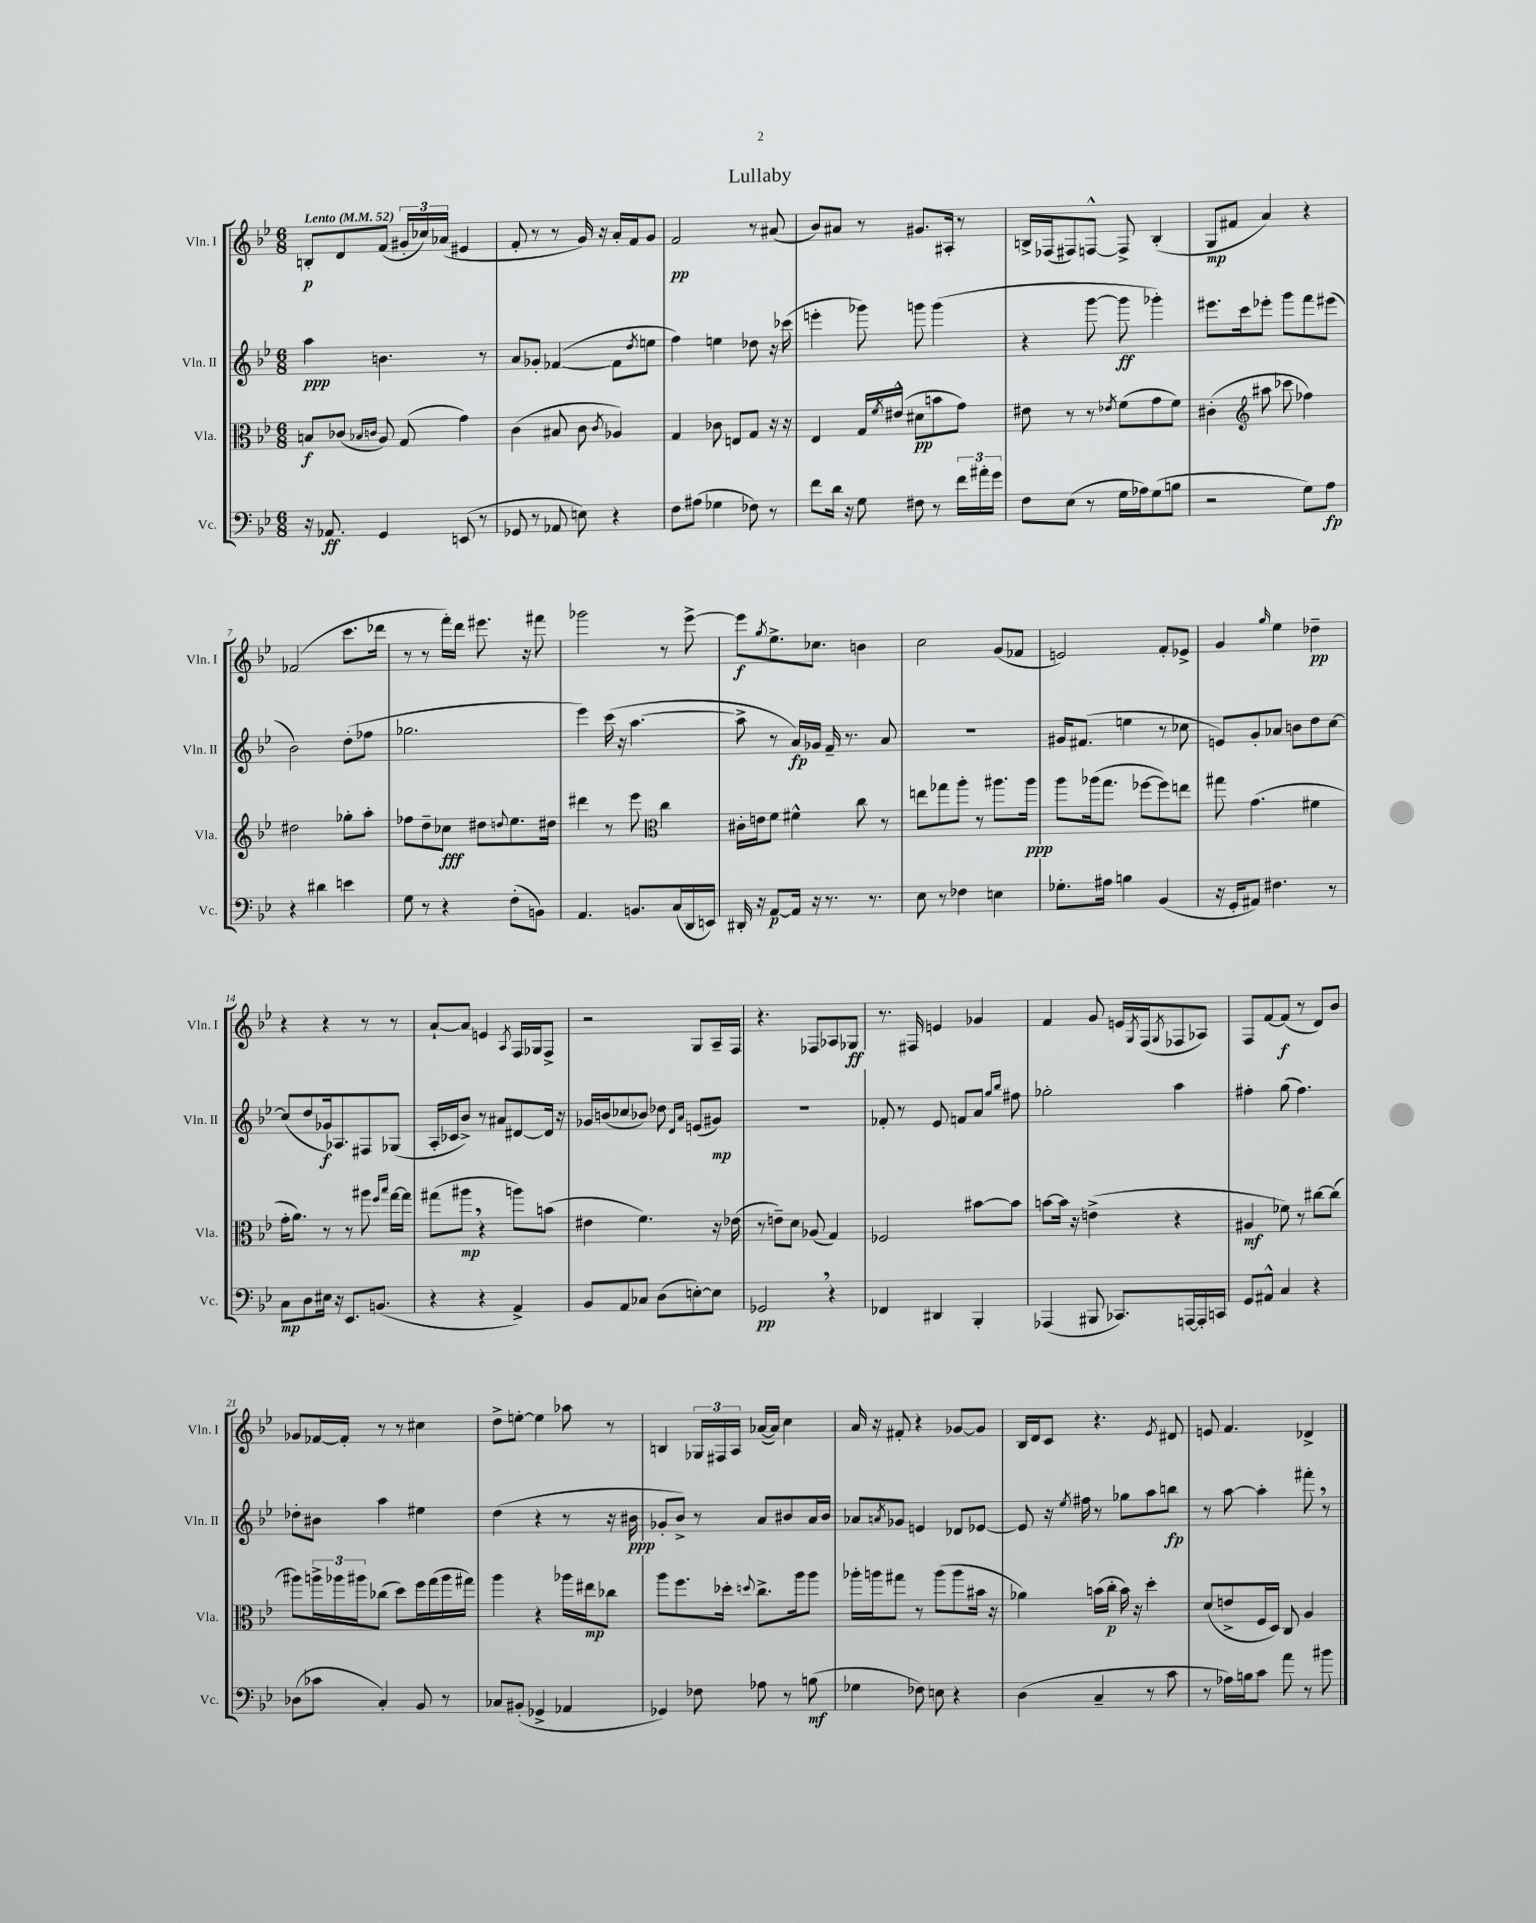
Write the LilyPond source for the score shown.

\header { title = "Lullaby" }
<<
\new StaffGroup <<
\new Staff = "s0" \with { instrumentName = "Vln. I" shortInstrumentName = "Vln. I" } {
    \clef treble \key bes \major \numericTimeSignature \time 6/8 \tempo "Lento" 4 = 52
    b8-.\p d'8 f'8( \tuplet 3/2 { gis'16-. ces''16) aes'16( } eis'4 |
    f'8-. r8 r8 g'16) r16 a'16-. f'16 g'8 |
    f'2\pp r8 ais'8( |
    bes'8) ais'8 r8 gis'8. ais16-. r8 |
    b16-> fes16( fis8) f8~-^ f8-> b4-.( |
    g8\mp fis'8 a'4) r4 |
    fes'2( c'''8. des'''16 |
    r8 r8 f'''16-.) d'''16 eis'''8. r16 fis'''8 |
    ges'''2 r8 ees'''8~-> |
    ees'''8\f \acciaccatura { g''8 } ees''8.-> ces''8. b'4 |
    c''2 g'8( fes'8 |
    e'2) f'8-. ees'8-> |
    g'4 \grace { g''16 } ees''4 des''4--\pp |
    r4 r4 r8 r8 |
    a'8~-! a'8 e'4 \acciaccatura { a8 } f16 ges16 f8-> |
    r2 g8 a16-- f16 |
    r4. fes8 aes8 ges8\ff |
    r8. fis16 e'4 ges'4 |
    f'4 g'8 e'16 \acciaccatura { g8 } f16( \acciaccatura { g8 } fes8 aes8) |
    f8 f'8~ f'8\f( r8 d'8) bes'8 |
    ges'8 fes'16~ fes'16-. r8 r8 cis''4 |
    d''8-> e''8~-. e''4 aes''8 r8 |
    b4 \tuplet 3/2 { ges16 fis16 a16 } aes'16~( aes'16) c''4 |
    a'16 r16 fis'8-. r4 ges'8~ ges'8 |
    bes16 d'16 c'8 r4. \acciaccatura { ees'8 } dis'8 |
    e'8 f'4. des'4-> \bar "|." |
}
\new Staff = "s1" \with { instrumentName = "Vln. II" shortInstrumentName = "Vln. II" } {
    \clef treble \key bes \major \numericTimeSignature \time 6/8
    a''4\ppp b'4. r8 |
    a'8 ges'8-. fes'4~( fes'8 \acciaccatura { d''8 } e''8 |
    f''4) e''4 des''8 r16 ces'''16( |
    e'''4-. ges'''8) g'''8 g'''4( |
    r4 g'''8~ g'''8\ff ges'''4-.) |
    eis'''8. c'''16 ees'''8-. g'''8 f'''8 eis'''8( |
    bes'2) d''8-.( fes''8 |
    ges''2. |
    ees'''4) c'''16( r16 a''4.~ |
    a''8-> r8 a'16\fp) ges'16 f'16-- r8. a'8 |
    R2. |
    gis'16 fis'8.( e''4 r8 ces''8 |
    e'8) g'8-. aes'8 b'8 d''8 c''8~ |
    c''8( d''8 ges'16\f) aes8. fis8 ges8( |
    a16-. ces'16 bes'8->) r8 ais'8 dis'8~ dis'16 r16 |
    ges'16 b'16( ces''8 bes'8) des''8 \grace { d'16 a'16 } e'8( gis'8\mp) |
    R2. |
    fes'8-. r8 ees'8 f'8 a'8 \grace { g''16 bes''16 } fis''8 |
    ges''2-. a''4 |
    fis''4-. g''8( fis''4.) |
    des''8-. bis'8 a''4 eis''4 |
    d''4( r4 r8 r16 bis'16\ppp |
    ges'8-. bes'8->) r8 a'8 bis'8 a'16 bis'16 |
    aes'8 \acciaccatura { a'8 } ges'8 e'4 des'8 ees'8~ |
    ees'8 r16 \acciaccatura { ees''8 } fis''16 r8 ges''8 a''8 b''8\fp |
    r8 a''8~ a''4-. fis'''8-. \breathe r8 \bar "|." |
}
\new Staff = "s2" \with { instrumentName = "Vla." shortInstrumentName = "Vla." } {
    \clef alto \key bes \major \numericTimeSignature \time 6/8
    b8\f ces'8( \grace { bes16 c'16 } a8) g8( g'4) |
    c'4( bis8 c'8 \acciaccatura { c'8 } aes4) |
    g4 ces'8 e8 g8 r16 r16 |
    ees4 g16 \acciaccatura { f'8 } eis'16-^( dis'8\pp b'8 g'8) |
    eis'8 r8 r8 \acciaccatura { ees'8 } f'8( g'8 f'8) |
    cis'4-.( \clef treble ais''8 ces'''8 fes''4) |
    dis''2 ges''8-. a''8-. |
    fes''8 d''8-- ces''8\fff dis''8 \appoggiatura { d''8 } ees''8. dis''16 |
    dis'''4 r8 ees'''8 \clef alto c''4 |
    cis'16-. e'16 f'8 fis'4-^ c''8 r8 |
    e''8 ges''8 a''8-. r8 ais''8. ais''16\ppp |
    a''8 aes''16( g''8. fes''8~ fes''8) e''8 |
    gis''8 g'4.( fis'4 |
    g'16-. a'8.) r8 r8 ais''8 \grace { f''16 bes''16 } g''16~ g''16 |
    gis''8( ais''8\mp \breathe r4 a''8) b'8( |
    eis'4 f'4.) r16 ees'16( |
    r8 e'8--) d'8 aes8( g4) |
    fes2 bis'8~ bis'8 |
    b'8~ b'16 r16 e'4->( r4 |
    ais4\mf fes'8) r8 cis''8~ cis''8( |
    ais''8) \tuplet 3/2 { a''16-> aes''16 ais''16 } ces''8( d''8) f''16 g''16( ais''16 gis''16) |
    a''4 r4 aes''16 eis''16\mp ces''8 |
    a''8 f''8. des''16-. \appoggiatura { d''8 } c''8.-> a''16 a''8 |
    aes''16-. a''16 gis''8 r8 a''8( a''8 bis'16 r16 |
    aes'4) b'16( c''16-.\p b'16) r16 d''4-. |
    d'8( e'8-> f16 d16) c8 a4 \bar "|." |
}
\new Staff = "s3" \with { instrumentName = "Vc." shortInstrumentName = "Vc." } {
    \clef bass \key bes \major \numericTimeSignature \time 6/8
    r16 aes,8.\ff g,4 e,8( r8 |
    ges,8 r8 aes,8 e8) r4 |
    f8 ais8( ges4 fes8) r8 |
    f'8 d'16 r16 g8 fis8 r8 \tuplet 3/2 { f'16 ais'16-. g'16 } |
    f8 ees8( r8 g16 aes16) g8( b8 |
    r2 g8) a8\fp |
    r4 dis'4 e'4 |
    g8 r8 r4 f8-.( b,8) |
    a,4. b,8. c16( d,16 e,16) |
    dis,16-. r16 a,8~\p a,16 r16 r8. r8. |
    ees8 r8 fes4 e4 |
    ges8.-. ais16 b4 bes,4( |
    r16 g,16-. ais,8) fis4. r8 |
    c8\mp d8 eis16 r16 ees,8. b,8.( |
    r4 r4 a,4->) |
    bes,8 a,8 ces8 d8( e8~-.) e8 |
    ges,2\pp \breathe r4 |
    fes,4 dis,4 bes,,4-. |
    aes,,4( bis,,8 ces,8.) a,,16~ a,,16-. c,16 |
    g,8 ais,8-^ c4 r4 |
    des8( ces'8 c4-.) bes,8 r8 |
    ces8 bis,8-.( ges,4-> aes,4 |
    ges,4) fes8 aes8 r8 b8\mf( |
    ges4 fes8) e8 r4 |
    d4( c4-- r8 c'8 |
    r8 aes16) b16 c'8 a'8 r8 bis'8 \bar "|." |
}
>>
>>
